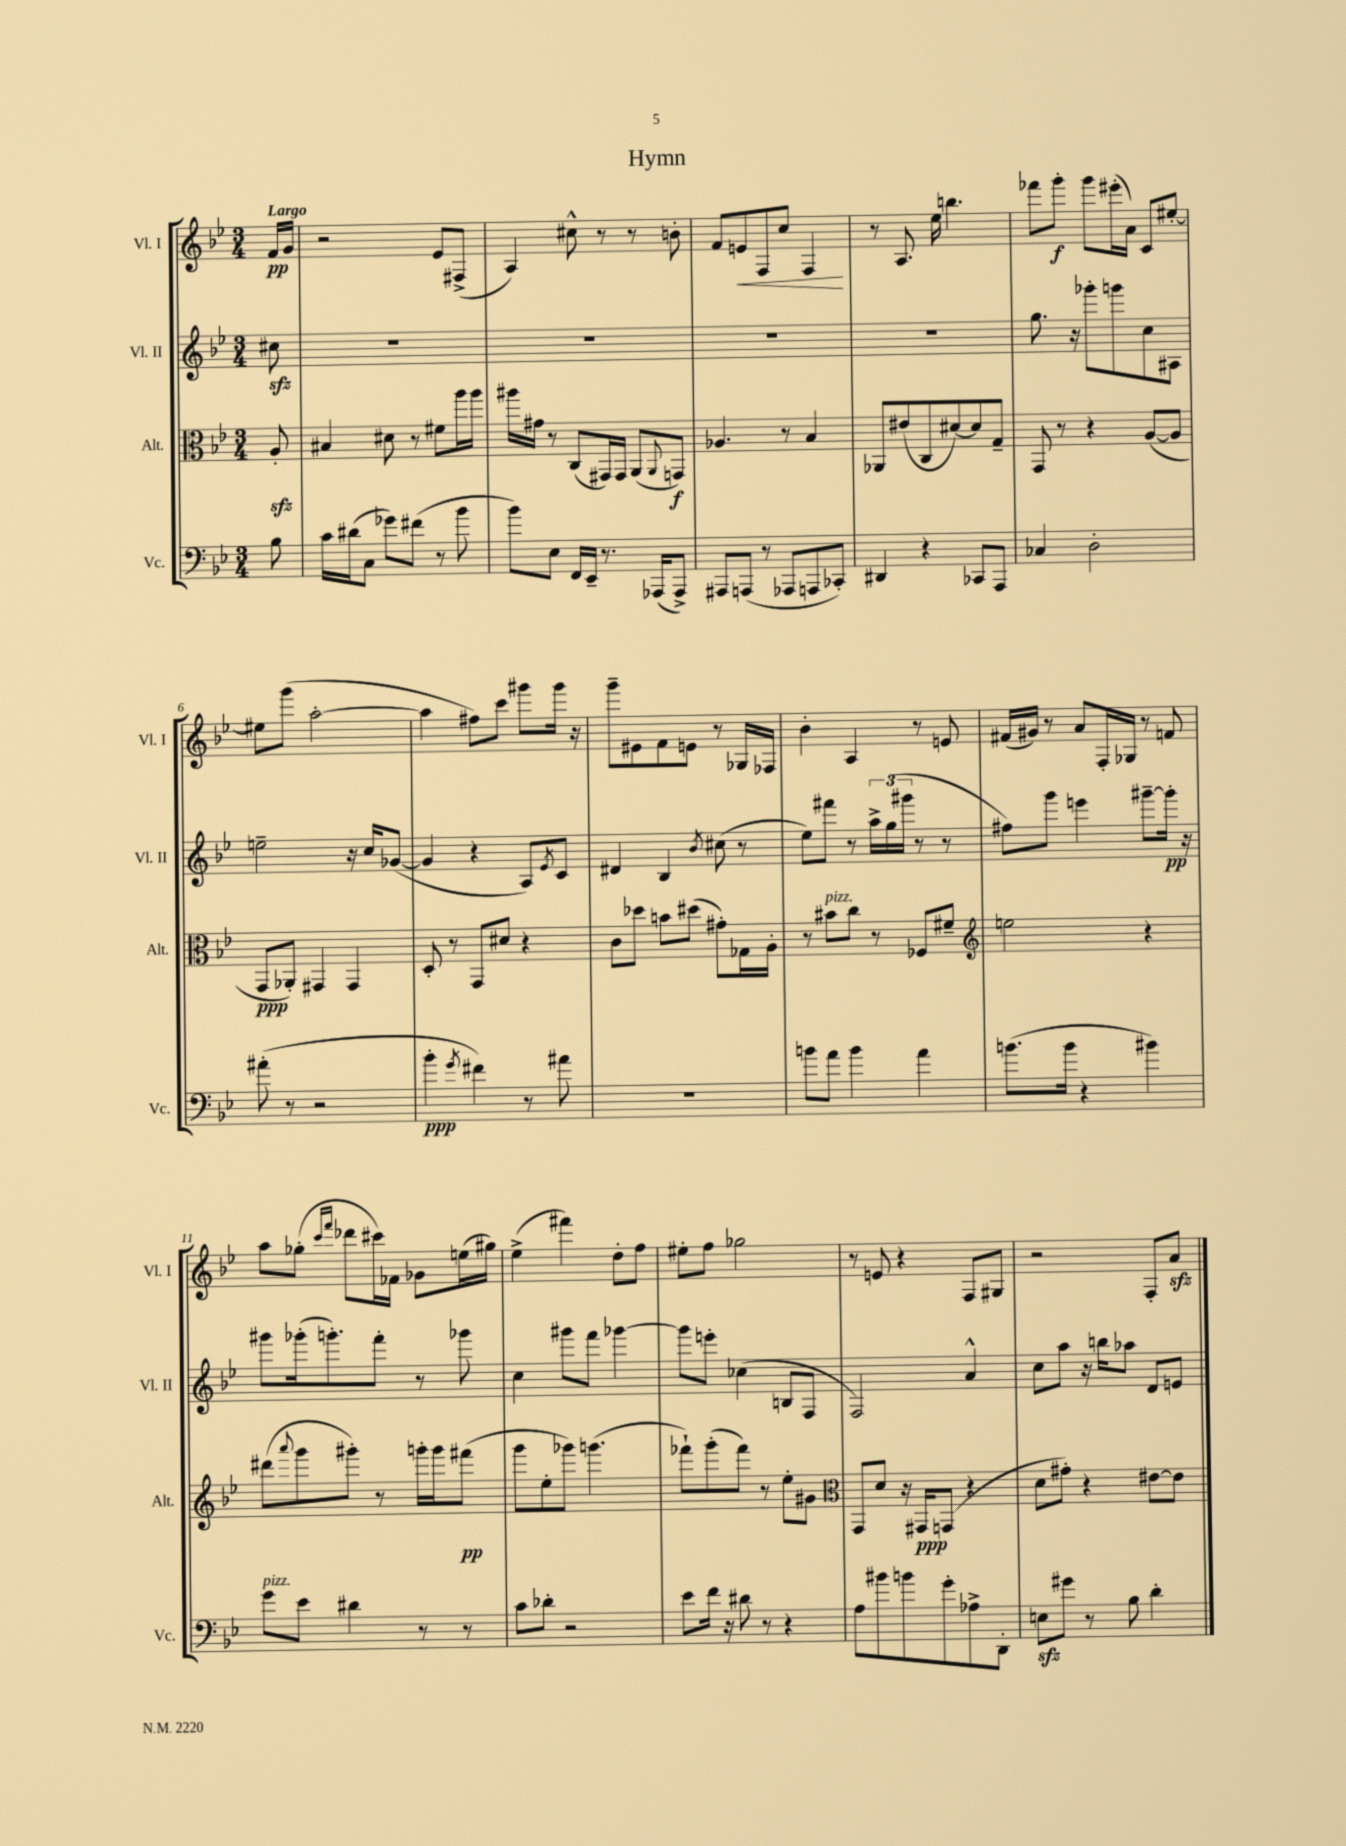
\header { title = "Hymn" }
<<
\new StaffGroup <<
\new Staff = "s0" \with { instrumentName = "Vl. I" shortInstrumentName = "Vl. I" } {
    \clef treble \key bes \major \numericTimeSignature \time 3/4 \partial 8 \tempo "Largo"
    f'16\pp g'16 |
    r2 ees'8 fis8->( |
    a4) cis''8-^ r8 r8 b'8-. |
    f'8 e'8\< f8 c''8 f4\! |
    r8 a8. ees''16 b''4. |
    fes'''8 g'''8-.\f g'''8 eis'''16-.( a'16) c'8 eis''8~-. |
    eis''8 g'''8( a''2~-. |
    a''4 fis''8) c'''8 gis'''8 gis'''16 r16 |
    g'''8-- eis'8 f'8 e'8 r8 ges16 fes16 |
    bes'4-. a4 r8 e'8 |
    fis'16( gis'16) r8 a'8 f16-. ges16 r8 f'8 |
    a''8 ges''8-.( \grace { c'''16 f'''16 } des'''8 cis'''16) fes'16 ges'8 e''16( gis''16) |
    ees''4->( fis'''4) d''8-. f''8 |
    eis''8-. f''8 ges''2 |
    r8 e'8 r4 f8 gis8 |
    r2 f8-. a'8\sfz \bar "|." |
}
\new Staff = "s1" \with { instrumentName = "Vl. II" shortInstrumentName = "Vl. II" } {
    \clef treble \key bes \major \numericTimeSignature \time 3/4 \partial 8
    cis''8\sfz |
    R2. |
    R2. |
    R2. |
    R2. |
    g''8. r16 ges'''8-. g'''8 c''8 ais8 |
    e''2-- r16 c''16 ges'8~( |
    ges'4 r4 a8) \acciaccatura { ees'8 } c'8 |
    dis'4 bes4 \acciaccatura { bes'8 } cis''8( r8 |
    ees''8) fis'''8 r8 \tuplet 3/2 { a''16-> g''16( gis'''16 } r8 r8 |
    fis''8) g'''8 e'''4 gis'''8~-- gis'''16-.\pp r16 |
    gis'''8 ges'''16-.( g'''8.-.) f'''8-. r8 ges'''8 |
    c''4 gis'''8 f'''8 ges'''4~ |
    ges'''8 e'''8-. ces''4( b8 f8 |
    f2) a'4-^ |
    c''8 a''8 r16 b''16 aes''8 d'8 e'8 \bar "|." |
}
\new Staff = "s2" \with { instrumentName = "Alt." shortInstrumentName = "Alt." } {
    \clef alto \key bes \major \numericTimeSignature \time 3/4 \partial 8
    a8-.\sfz |
    bis4 dis'8 r8 fis'8 a''16 a''16 |
    ais''16 gis'16 r8 c8( gis,16) gis,16 a,8( \appoggiatura { a,8 } g,8\f) |
    aes4. r8 bes4 |
    aes,8 eis'8( c8 dis'8~) dis'8 g8-- |
    g,8 r8 r4 a8~( a8 |
    g,8\ppp aes,8-.) gis,4 gis,4 |
    d8-. r8 g,8 dis'8 r4 |
    c'8 des''8 b'8 dis''8( gis'8-.) ges16 a16-. |
    r8 bis'8^\markup { \italic "pizz." } c''8 r8 fes8 fis'8-- |
    \clef treble e''2 r4 |
    dis'''8( \appoggiatura { a'''8 } g'''8 gis'''8-.) r8 g'''16-. g'''16 fis'''8\pp( |
    g'''8 ees''8-. ges'''8) g'''4.( |
    fes'''8-!) g'''8-.( fes'''8) r8 ees''8-. gis'8 |
    \clef alto g,8 d'8 r16 gis,16\ppp g,8( r4 |
    d'8 gis'8-.) r4 eis'8~ eis'8 \bar "|." |
}
\new Staff = "s3" \with { instrumentName = "Vc." shortInstrumentName = "Vc." } {
    \clef bass \key bes \major \numericTimeSignature \time 3/4 \partial 8
    bes8 |
    c'16 dis'16( c8 ges'8) fis'8( r8 bes'8 |
    bes'8) ees8 f,16 ees,16-- r8. aes,,16( aes,,8->) |
    ais,,8 a,,8( r8 aes,,8 a,,8 ces,8-.) |
    dis,4 r4 ces,8 a,,8 |
    ces4 d2-. |
    ais'8-.( r8 r2 |
    bes'4-.\ppp \acciaccatura { g'8 } fis'4) r8 ais'8 |
    R2. |
    b'8 a'8 b'4 a'4 |
    b'8.( b'16 r4 bis'4) |
    g'8^\markup { \italic "pizz." } ees'8 dis'4 r8 r8 |
    c'8 des'8-. r2 |
    ees'8 f'16 r16 dis'8 r8 r4 |
    a8 bis'8 b'8 g'8-. aes8-> d,8-. |
    e8\sfz gis'8 r8 bes8 d'4-. \bar "|." |
}
>>
>>
